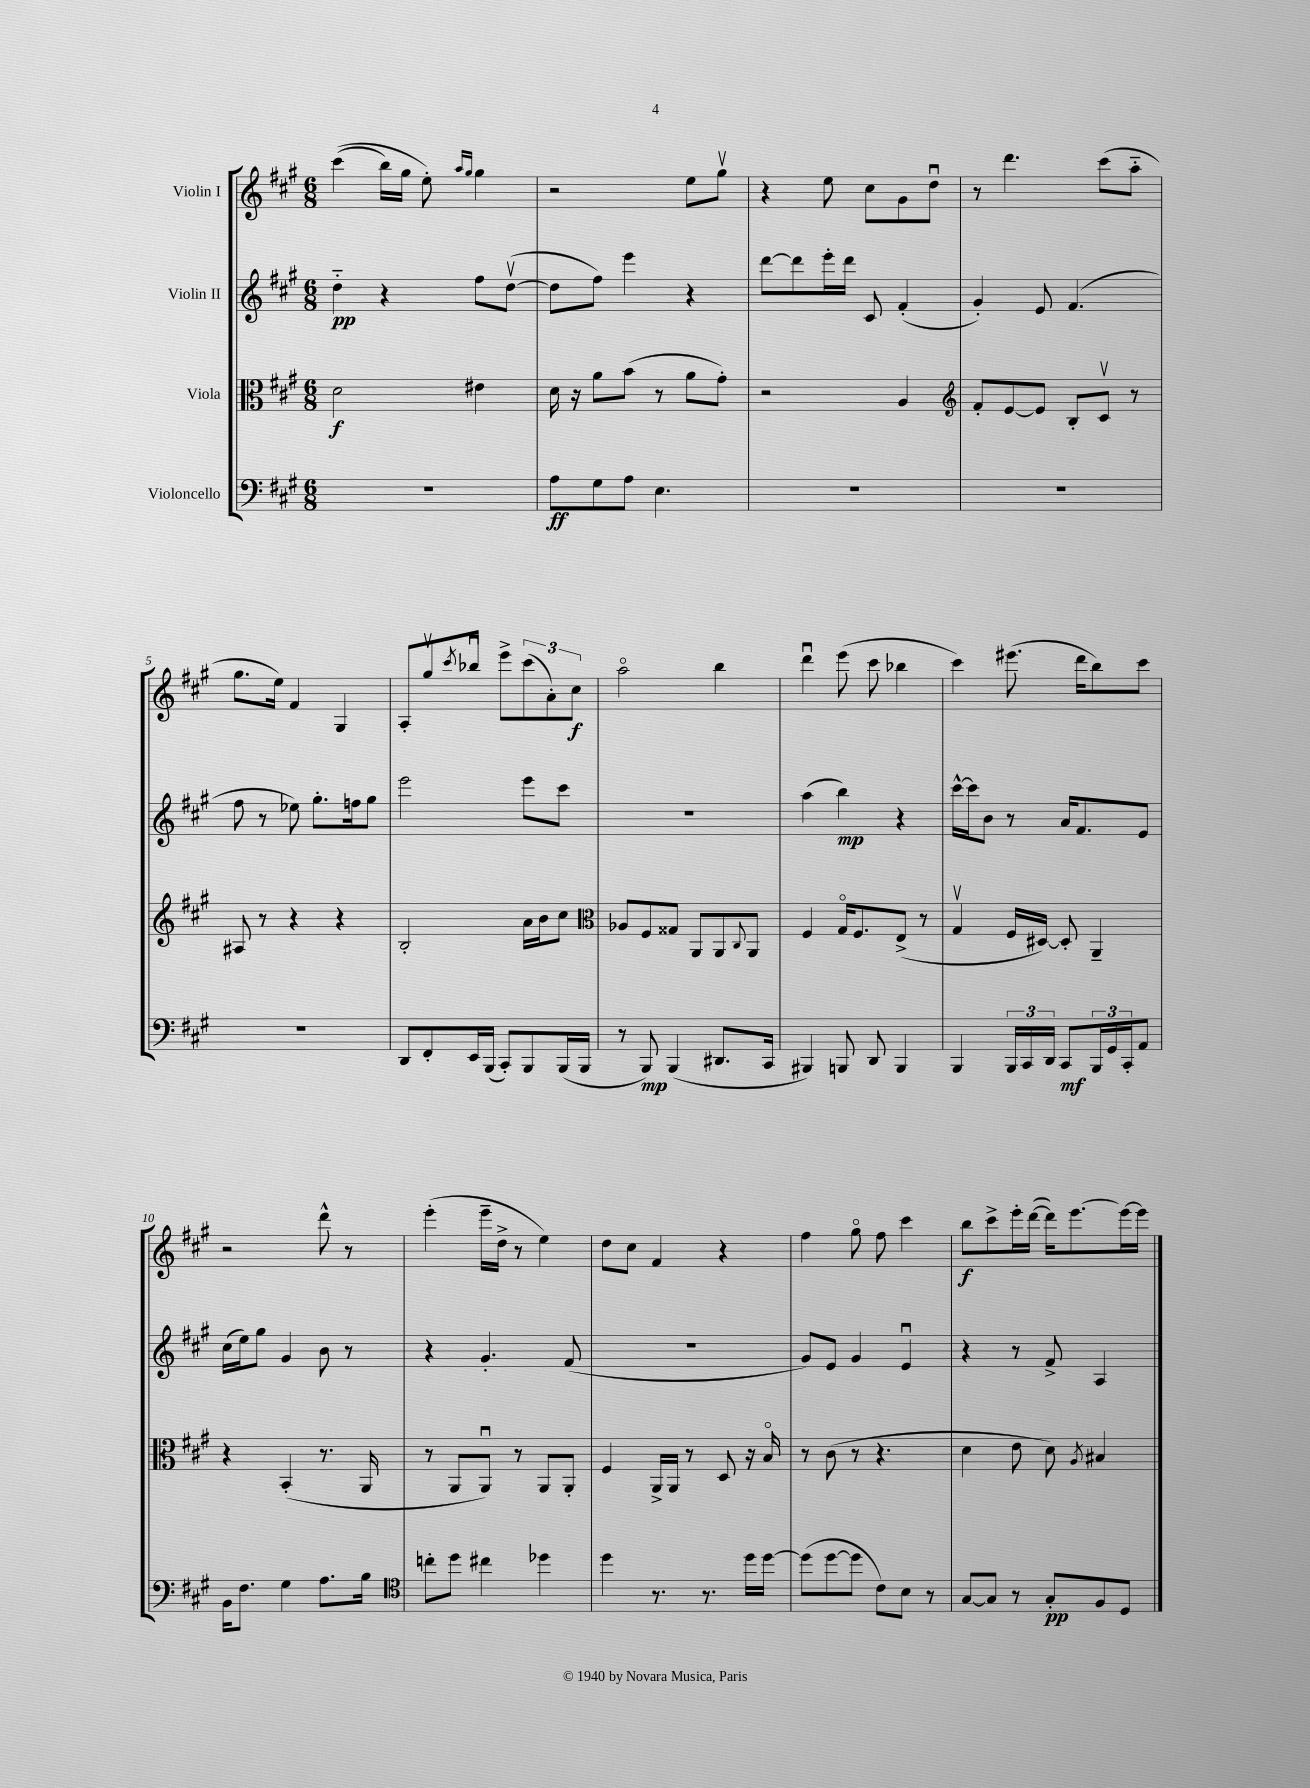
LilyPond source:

<<
\new StaffGroup <<
\new Staff = "s0" \with { instrumentName = "Violin I" } {
    \clef treble \key a \major \numericTimeSignature \time 6/8
    cis'''4(\( b''16) gis''16 e''8-.\) \grace { a''16 gis''16 } gis''4 |
    r2 e''8 gis''8\upbow |
    r4 e''8 cis''8 gis'8 d''8\downbow |
    r8 d'''4. cis'''8( a''8-_ |
    gis''8. e''16) fis'4 gis4 |
    a8-. gis''8\upbow \acciaccatura { cis'''8 } bes''8\downbow e'''8-> \tuplet 3/2 { cis'''8( a'8-.) cis''8\f } |
    a''2\flageolet b''4 |
    d'''4\downbow e'''8( cis'''8 bes''4 |
    cis'''4) eis'''8.( d'''16 b''8) cis'''8 |
    r2 d'''8-^ r8 |
    e'''4-.( e'''16-- d''16-> r8 e''4) |
    d''8 cis''8 fis'4 r4 |
    fis''4 gis''8\flageolet fis''8 cis'''4 |
    b''8\f cis'''8-> e'''16-. d'''16~( d'''16) e'''8.~ e'''16~ e'''16 \bar "|." |
}
\new Staff = "s1" \with { instrumentName = "Violin II" } {
    \clef treble \key a \major \numericTimeSignature \time 6/8
    d''4-_\pp r4 fis''8 d''8~\upbow( |
    d''8 fis''8) e'''4 r4 |
    d'''8~ d'''8 e'''16-. d'''16 cis'8 fis'4-.( |
    gis'4-.) e'8 fis'4.( |
    fis''8 r8 ees''8) gis''8.-. f''16 gis''8 |
    e'''2 e'''8 cis'''8 |
    R2. |
    a''4( b''4\mp) r4 |
    cis'''16~-^ cis'''16 b'8 r8 a'16 fis'8. e'8 |
    cis''16( e''16) gis''8 gis'4 b'8 r8 |
    r4 gis'4.-. fis'8( |
    R2. |
    gis'8) e'8 gis'4 e'4\downbow |
    r4 r8 fis'8-> a4 \bar "|." |
}
\new Staff = "s2" \with { instrumentName = "Viola" } {
    \clef alto \key a \major \numericTimeSignature \time 6/8
    d'2\f eis'4 |
    d'16 r16 a'8 b'8( r8 a'8 gis'8-.) |
    r2 a4 |
    \clef treble fis'8-. e'8~ e'8 b8-. cis'8\upbow r8 |
    ais8 r8 r4 r4 |
    b2-. a'16 b'16 cis''8 |
    \clef alto aes8 fis8 gisis8 a,8 a,8 \appoggiatura { cis8 } a,8 |
    fis4 gis16\flageolet fis8. e8->( r8 |
    gis4\upbow fis16 dis16~) dis8-. a,4-- |
    r4 b,4-.( r8. a,16 |
    r8 a,8 a,8\downbow) r8 a,8 a,8-. |
    fis4 a,16-> a,16 r8 d8 r16 b16\flageolet |
    r8 cis'8( r8 r4. |
    d'4 e'8 d'8) \acciaccatura { a8 } bis4 \bar "|." |
}
\new Staff = "s3" \with { instrumentName = "Violoncello" } {
    \clef bass \key a \major \numericTimeSignature \time 6/8
    R2. |
    a8\ff gis8 a8 e4. |
    R2. |
    R2. |
    R2. |
    d,8 fis,8-. e,16 b,,16( cis,8-.) b,,8 b,,16( b,,16 |
    r8 b,,8\mp) b,,4( dis,8. cis,16 |
    bis,,4) b,,8 d,8 b,,4 |
    b,,4 \tuplet 3/2 { b,,16 cis,16 d,16 } cis,8\mf \tuplet 3/2 { b,,16 gis,16 cis,16-. } a,8 |
    b,16 fis8. gis4 a8. b16 |
    \clef tenor c''8-. d''8 cis''4 des''4 |
    d''4 r8. r8. d''16 d''16~ |
    d''8( d''8~ d''8 cis'8) b8 r8 |
    gis8~ gis8 r8 gis8-.\pp fis8 d8 \bar "|." |
}
>>
>>
